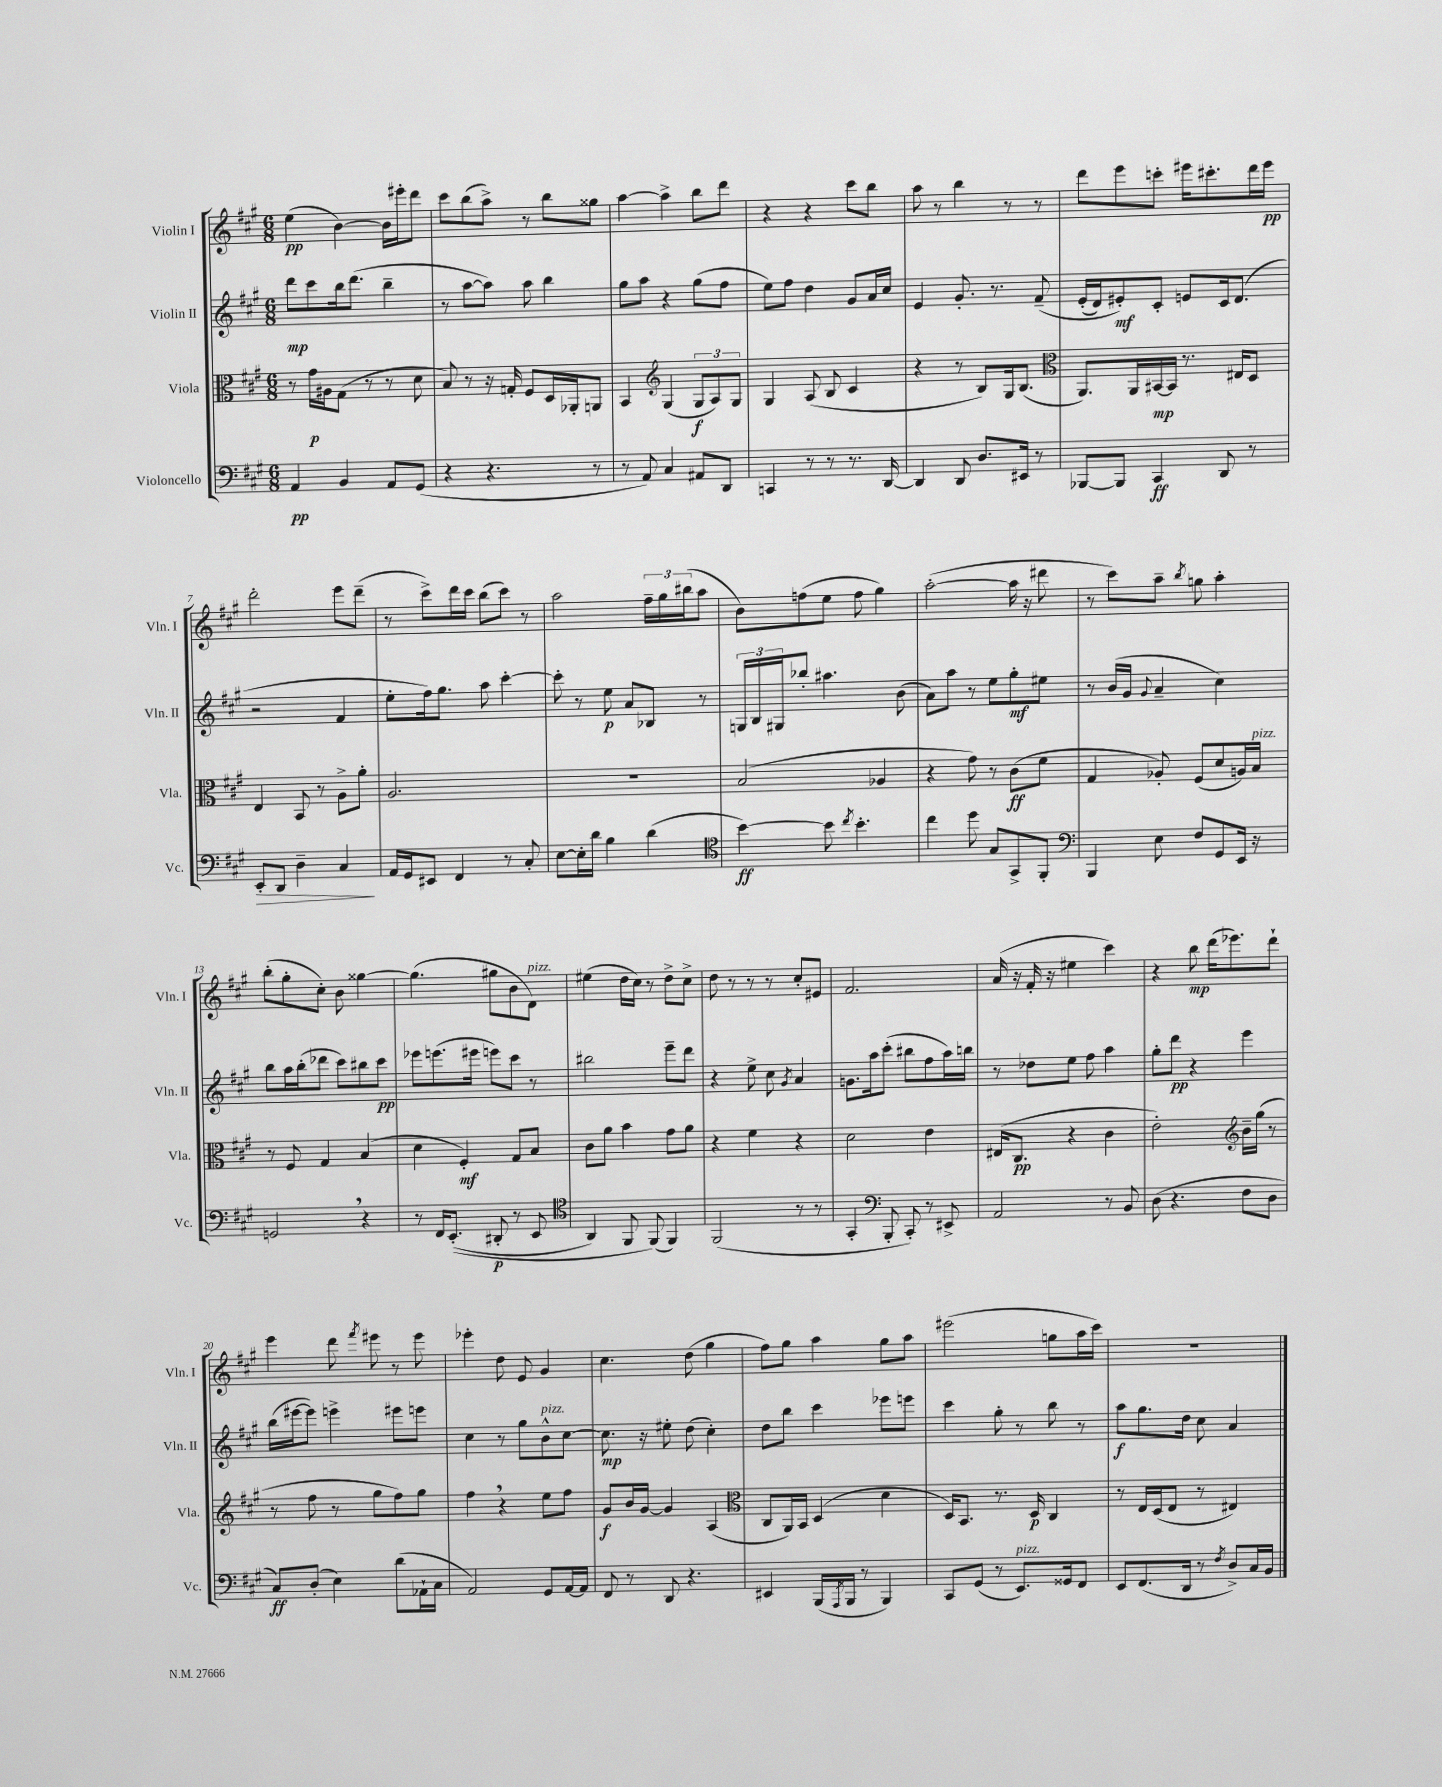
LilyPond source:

<<
\new StaffGroup <<
\new Staff = "s0" \with { instrumentName = "Violin I" shortInstrumentName = "Vln. I" } {
    \clef treble \key a \major \numericTimeSignature \time 6/8
    e''4\pp( b'4~) b'16 eis'''16-. d'''8 |
    cis'''8 b''8( a''8->) r8 b''8 gisis''8 |
    a''4~ a''4-> b''8 d'''8 |
    r4 r4 cis'''8 b''8 |
    a''8 r8 b''4 r8 r8 |
    d'''8 e'''8 c'''8-. eis'''16 cis'''8.-. d'''16 eis'''16\pp |
    d'''2-. e'''8 d'''8--( |
    r8 cis'''8->) d'''16 cis'''16 b''8( cis'''8) r8 |
    a''2 \tuplet 3/2 { fis''16-- gis''16 bis''16( } a''8 |
    b'8) f''8( e''8 f''8 gis''4) |
    a''2~-.( a''16 r16 dis'''8 |
    r8 cis'''8) a''8-- \acciaccatura { b''8 } g''8 a''4-. |
    b''8-.( gis''8-. cis''8-.) b'8 gisis''4~ |
    gisis''4.( gis''8 b'8 d'8^\markup { \italic "pizz." }) |
    eis''4( d''16 cis''16) r8 d''8-> cis''8-> |
    d''8 r8 r8 r8 cis''8-. eis'8 |
    fis'2. |
    a'16( r16 fis'16-. r16 eis''4 cis'''4) |
    r4 b''8\mp d'''16( ees'''8.) d'''8-! |
    e'''4 d'''8 \acciaccatura { fis'''8 } eis'''8 r8 eis'''8 |
    ees'''4-. d''8 e'8 gis'4 |
    cis''4. d''8( gis''4 |
    fis''8) gis''8 a''4 gis''8 a''8 |
    eis'''2( g''8 a''16 cis'''16) |
    R2. \bar "|." |
}
\new Staff = "s1" \with { instrumentName = "Violin II" shortInstrumentName = "Vln. II" } {
    \clef treble \key a \major \numericTimeSignature \time 6/8
    d'''8\mp cis'''8 b''16 d'''8.( b''4-- |
    r8 a''8~ a''8) a''8 b''4 |
    gis''8 a''8 r4 gis''8( fis''8 |
    e''8) fis''8 d''4 gis'8 a'16 cis''16 |
    e'4 gis'8.-. r8. fis'8--\( |
    e'16-.( d'16) eis'8-.\mf\) cis'8-. e'8 cis'16 d'8.( |
    r2 fis'4 |
    e''8-. fis''16) gis''8. a''8 cis'''4~-. |
    cis'''8-. r8 e''8\p a'8 bes8 r8 |
    \tuplet 3/2 { g16 b16 gis16 } bes''8-. ais''4. b'8( |
    a'8) a''8 r8 e''8 gis''8-.\mf eis''8 |
    r8 b'16( gis'16 \appoggiatura { gis'8 } a'4-- cis''4) |
    b''8 a''16 b''16-.( des'''8 cis'''8) bis''8 cis'''8\pp |
    ees'''8 e'''8.( eis'''16 e'''8) cis'''8 r8 |
    bis''2 e'''8-- d'''8 |
    r4 e''8-> cis''8 \acciaccatura { gis'8 } a'4 |
    g'8. a''16 cis'''8-.( bis''8 fis''8 a''16) b''16 |
    r8 des''8 e''8 fis''8 a''4 |
    gis''8-. d'''8\pp r4 e'''4 |
    b''16( eis'''16~ eis'''8) e'''4-> eis'''8 e'''8 |
    cis''4 r8 gis''8 b'8-^^\markup { \italic "pizz." } cis''8~ |
    cis''8.\mp r16 eis''8-. d''8( cis''4-.) |
    d''8 b''8 cis'''4 ees'''8 e'''8 |
    cis'''4 gis''8-. r8 b''8 r8 |
    a''8\f gis''8. d''16 cis''8 a'4 \bar "|." |
}
\new Staff = "s2" \with { instrumentName = "Viola" shortInstrumentName = "Vla." } {
    \clef alto \key a \major \numericTimeSignature \time 6/8
    r8 gis'16\p ais16 gis8( r8 r8 d'8 |
    b8) r8 r16 g16-. fis8 d16 aes,16-. a,8 |
    b,4 \clef treble gis4( \tuplet 3/2 { gis8\f a8) gis8 } |
    gis4 a8( b8 cis'4 |
    r4 r8 b8) gis16 b8.( |
    \clef alto a,8.) a,16 bis,16~\mp bis,16 r8. eis16 d8 |
    e4 b,8 r8 a8-> a'8-. |
    a2. |
    R2. |
    b2( aes4 |
    r4 gis'8) r8 cis'8\ff( fis'8 |
    gis4 aes8-.) fis8( d'8 a16) b16^\markup { \italic "pizz." } |
    r8 fis8 gis4 b4( |
    d'4 fis4-.\mf) gis8 b8 |
    cis'8 a'8 b'4 gis'8 a'8 |
    r4 fis'4 r4 |
    d'2 e'4 |
    eis16( cis8.\pp r4 cis'4 |
    e'2-.) \clef treble b'16-- gis''16( r8 |
    r8 fis''8 r8 gis''8 fis''8) gis''8 |
    fis''4 \breathe r4 e''8 fis''8 |
    gis'8\f b'16 gis'16~ gis'4 a4( |
    \clef alto cis8 a,16) b,16 d4( d'4 |
    d16) b,8. r8. d16\p cis4 |
    r8 e16 d16( e8 r8 eis4) \bar "|." |
}
\new Staff = "s3" \with { instrumentName = "Violoncello" shortInstrumentName = "Vc." } {
    \clef bass \key a \major \numericTimeSignature \time 6/8
    a,4\pp b,4 a,8 gis,8( |
    r4 r4. r8 |
    r8 a,8) cis4 ais,8 d,8 |
    c,4 r8 r8 r8. d,16~ |
    d,4 d,8 d8. eis,16 r8 |
    bes,,8~ bes,,8 cis,4\ff d,8 r8 |
    e,8-.\> d,8 d4-- cis4\! |
    a,16 gis,16 eis,8 fis,4 r8 cis8-. |
    e8~ e16-. d'16 b4 d'4( |
    \clef tenor b'4~\ff) b'8 \acciaccatura { cis''8 } b'4.-. |
    cis''4 d''8 gis8 gis,8-> fis,8-. |
    \clef bass b,,4 e8 fis8 gis,8 e,16 r16 |
    g,2 \breathe r4 |
    r8 fis,16 e,8.-.(\( dis,8-.\p r8 e,8 |
    \clef tenor a,4) fis,8 fis,8(\) fis,4) |
    fis,2( r8 r8 |
    gis,4-. \clef bass b,,8-. cis,8-.) r8 eis,8-> |
    a,2 r8 b,8 |
    d8( r4. fis8 d8 |
    cis8\ff) d8-.( e4) d'8( aes,16-! cis16 |
    a,2) gis,8 a,16~ a,16 |
    fis,8 r8 d,8 r4. |
    eis,4 b,,16( \acciaccatura { a,,8 } b,,16 r8 b,,4) |
    cis,8 gis,8( r8 e,8.^\markup { \italic "pizz." }) gisis,16 fis,8 |
    e,8 fis,8.( d,16 r8 \acciaccatura { fis8 } d8->) cis16 b,16 \bar "|." |
}
>>
>>
